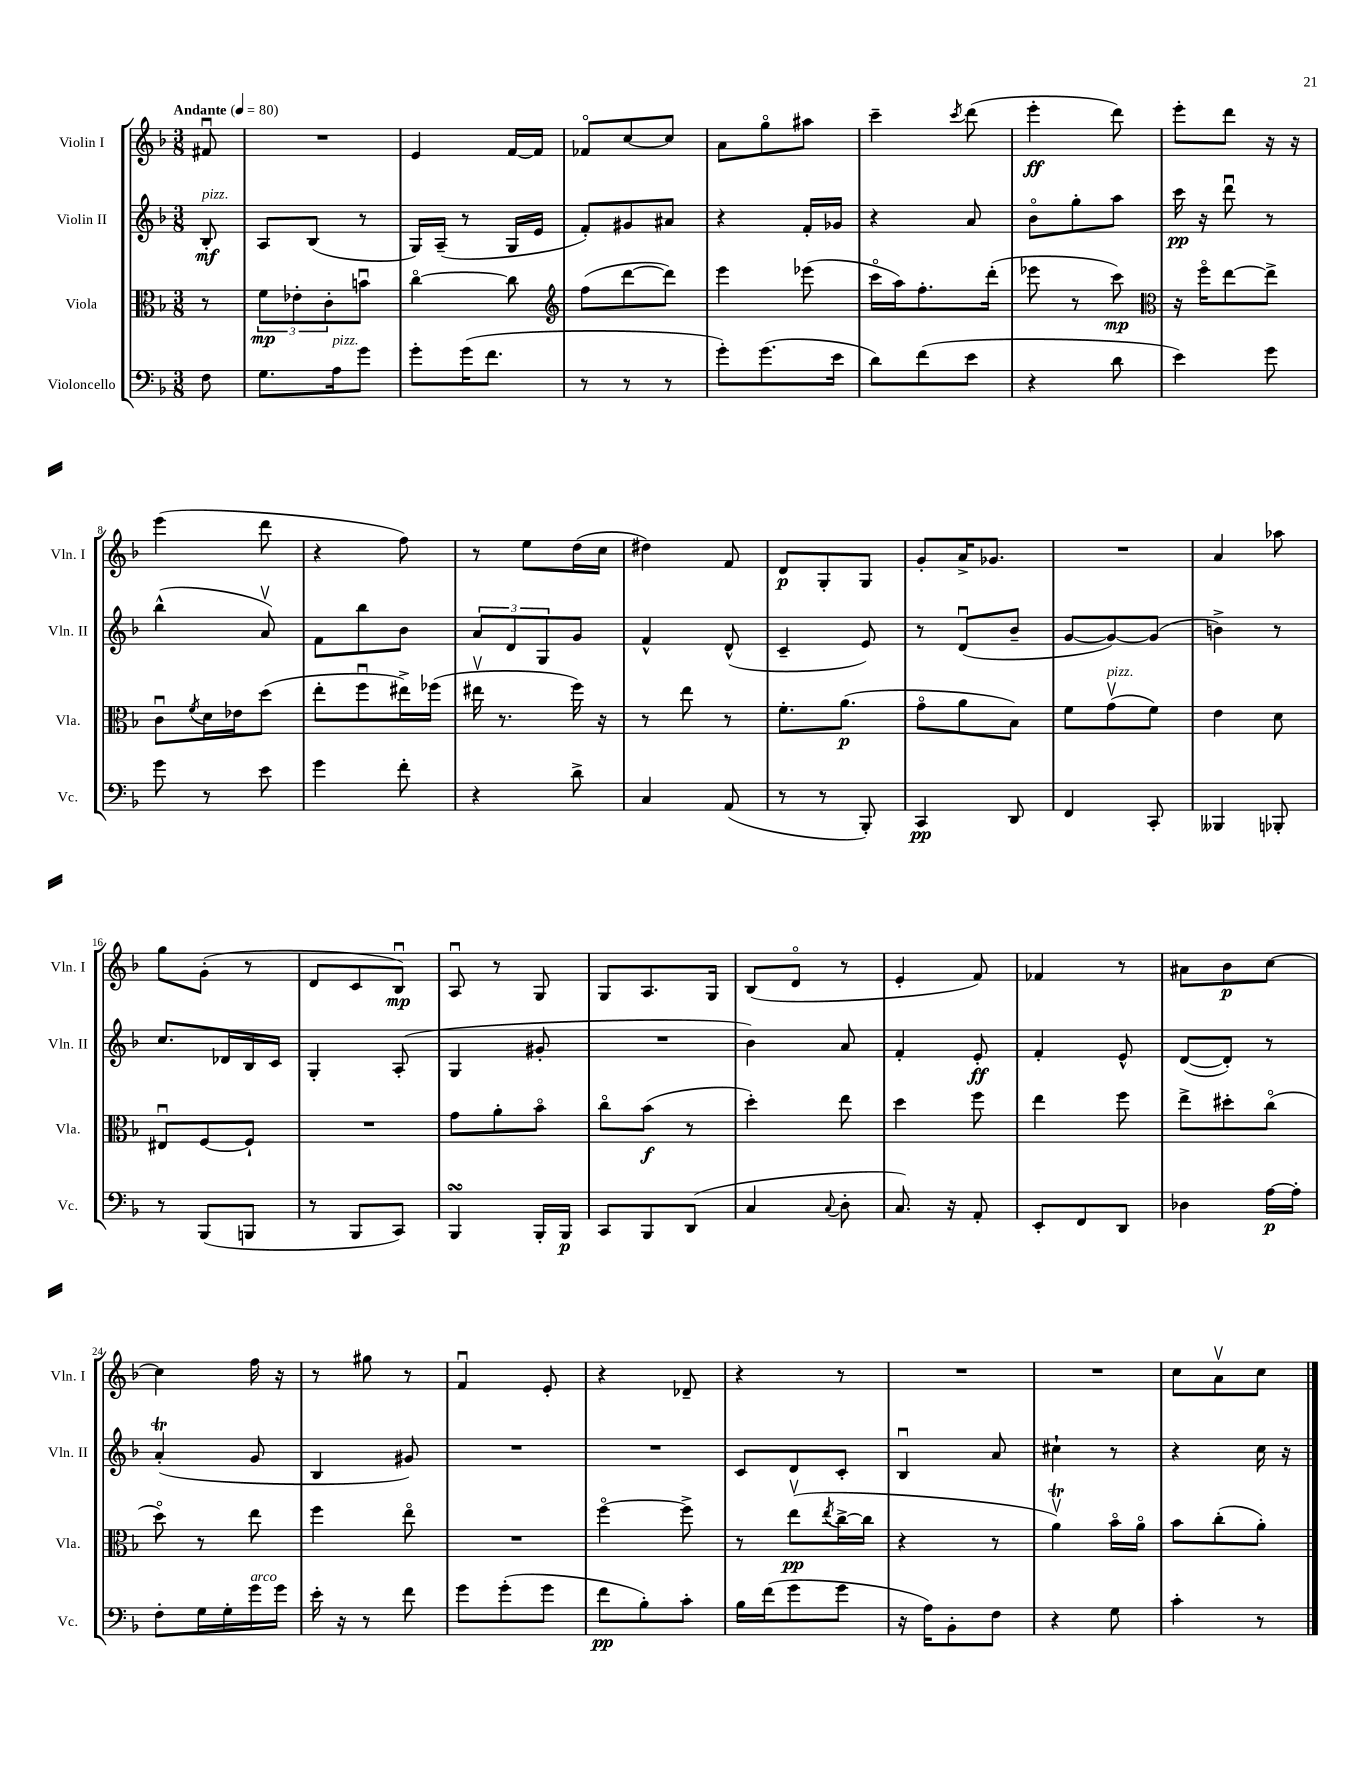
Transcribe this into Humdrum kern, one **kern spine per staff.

**kern	**dynam	**kern	**dynam	**kern	**dynam	**kern	**dynam
*part4	*part4	*part3	*part3	*part2	*part2	*part1	*part1
*staff4	*staff4	*staff3	*staff3	*staff2	*staff2	*staff1	*staff1
*I"Violoncello	*	*I"Viola	*	*I"Violin II	*	*I"Violin I	*
*I'Vc.	*	*I'Vla.	*	*I'Vln. II	*	*I'Vln. I	*
*clefF4	*	*clefC3	*	*clefG2	*	*clefG2	*
*k[b-]	*	*k[b-]	*	*k[b-]	*	*k[b-]	*
*M3/8	*	*M3/8	*	*M3/8	*	*M3/8	*
*MM80	*	*MM80	*	*MM80	*	*MM80	*
=	=	=	=	=	=	=	=
!	!	!	!	!	!	!LO:TX:a:B:t=Andante	!
!	!	!	!	!LO:TX:a:i:t=pizz.	!	!	!
8F\	.	8r	.	8B-'/	mf	8f#Xu/	.
=1	=1	=1	=1	=1	=1	=1	=1
8.G\L	.	12f\L	mp	8A/L	.	4.r	.
.	.	12e-X'\	.	.	.	.	.
.	.	.	.	(8B-/J	.	.	.
.	.	12c'\	.	.	.	.	.
!LO:TX:a:i:t=pizz.	!	!	!	!	!	!	!
16A\k	.	.	.	.	.	.	.
8g\J	.	8bnu\J	.	8r	.	.	.
=2	=2	=2	=2	=2	=2	=2	=2
8g'\L	.	[4cc\	.	16G/LL)	.	4e/	.
.	.	.	.	(16A~/JJ	.	.	.
(16g\K	.	.	.	8r	.	.	.
8.f\J	.	.	.	.	.	.	.
.	.	8cc\]	.	16G/LL	.	[16f/LL	.
.	.	.	.	16e/JJ	.	16f/JJ]	.
=3	=3	=3	=3	=3	=3	=3	=3
*	*	*clefG2	*	*	*	*	*
8r	.	(8ff\L	.	8f'/L)	.	8f-X/L	.
8r	.	[8ddd\	.	8g#X/	.	[8cc/	.
8r	.	8ddd\J])	.	8a#X/J	.	8cc/J]	.
=4	=4	=4	=4	=4	=4	=4	=4
8g'\L)	.	4eee\	.	4r	.	8a\L	.
(8.g\	.	.	.	.	.	8gg\	.
.	.	(8eee-X\	.	16f'/LL	.	8aa#X\J	.
16e\Jk	.	.	.	16g-X/JJ	.	.	.
=5	=5	=5	=5	=5	=5	=5	=5
8d\L)	.	16ccc\LL	.	4r	.	4ccc~\	.
.	.	16aa\J)	.	.	.	.	.
(8f\	.	8.ff'\	.	.	.	.	.
.	.	.	.	.	.	8qccc/	.
8e\J	.	.	.	8a/	.	(8ddd\	.
.	.	(16ddd'\Jk	.	.	.	.	.
=6	=6	=6	=6	=6	=6	=6	=6
4r	.	8eee-X\	.	8b-\L	.	4eee'\	ff
.	.	8r	.	8gg'\	.	.	.
8d\	.	8ccc\)	mp	8aa\J	.	8ddd\)	.
=7	=7	=7	=7	=7	=7	=7	=7
*	*	*clefC3	*	*	*	*	*
4e\)	.	16r	.	16ccc\	pp	8eee'\L	.
.	.	16ff\KL	.	16r	.	.	.
.	.	[8ee\	.	8dddu\	.	8ddd\J	.
8g\	.	8ee^\J]	.	8r	.	16r	.
.	.	.	.	.	.	16r	.
!!LO:LB:g=z
=8	=8	=8	=8	=8	=8	=8	=8
8g\	.	8cu\L	.	(4bb-^^\	.	(4eee\	.
.	.	8qf/	.	.	.	.	.
8r	.	16d\L	.	.	.	.	.
.	.	16e-X\J	.	.	.	.	.
8e\	.	(8dd\J	.	8av/)	.	8ddd\	.
=9	=9	=9	=9	=9	=9	=9	=9
4g\	.	8ee'\L	.	8f\L	.	4r	.
.	.	8ffu\	.	8bb-\	.	.	.
8f'\	.	16ee#X^\L)	.	8b-\J	.	8ff\)	.
.	.	(16ff-X\JJ	.	.	.	.	.
=10	=10	=10	=10	=10	=10	=10	=10
4r	.	16ee#Xv\	.	12a/L	.	8r	.
.	.	8.r	.	.	.	.	.
.	.	.	.	12d/	.	.	.
.	.	.	.	.	.	8ee\L	.
.	.	.	.	12G/	.	.	.
8d^\	.	16ff\)	.	8g/J	.	(16dd\L	.
.	.	16r	.	.	.	16cc\JJ	.
=11	=11	=11	=11	=11	=11	=11	=11
4C/	.	8r	.	4f^^/	.	4dd#X\)	.
.	.	8ee\	.	.	.	.	.
(8AA/	.	8r	.	(8d^^/	.	8f/	.
=12	=12	=12	=12	=12	=12	=12	=12
8r	.	8.f'\L	.	4c~/	.	8d/L	p
8r	.	.	.	.	.	8G'/	.
.	.	(8.a\J	p	.	.	.	.
8BBB-'/)	.	.	.	8e/)	.	8G/J	.
=13	=13	=13	=13	=13	=13	=13	=13
4CC/	pp	8g\L	.	8r	.	8g'/L	.
.	.	8a\	.	(8du/L	.	16a^/K	.
.	.	.	.	.	.	8.g-X/J	.
8DD/	.	8B-\J)	.	8b-~/J	.	.	.
=14	=14	=14	=14	=14	=14	=14	=14
4FF/	.	8f\L	.	[8g/L	.	4.r	.
!	!	!LO:TX:a:i:t=pizz.	!	!	!	!	!
.	.	(8gv\	.	8g/_)	.	.	.
8CC'/	.	8f\J)	.	(8g/J]	.	.	.
=15	=15	=15	=15	=15	=15	=15	=15
4BBB--X/	.	4e\	.	4bn^\)	.	4a/	.
8BBB-X'/	.	8d\	.	8r	.	8aa-X\	.
!!LO:LB:g=z
=16	=16	=16	=16	=16	=16	=16	=16
8r	.	8E#Xu/L	.	8.cc/L	.	8gg\L	.
(8BBB-/L	.	[8F/	.	.	.	(8g'\J	.
.	.	.	.	16d-X/L	.	.	.
8BBBn/J	.	8F`/J]	.	16B-/	.	8r	.
.	.	.	.	16c/JJ	.	.	.
=17	=17	=17	=17	=17	=17	=17	=17
8r	.	4.r	.	4G'/	.	8d/L	.
8BBB-/L	.	.	.	.	.	8c/	.
8CC/J)	.	.	.	(8A'/	.	8B-u/J)	mp
=18	=18	=18	=18	=18	=18	=18	=18
4BBB-sSSs/	.	8g\L	.	4G/	.	8Au/	.
.	.	8a'\	.	.	.	8r	.
16BBB-'/LL	.	8b-\J	.	8g#X'/	.	8G/	.
16BBB-/JJ	p	.	.	.	.	.	.
=19	=19	=19	=19	=19	=19	=19	=19
8CC/L	.	8cc\L	.	4.r	.	8G/L	.
8BBB-/	.	(8b-\J	f	.	.	8.A/	.
(8DD/J	.	8r	.	.	.	.	.
.	.	.	.	.	.	16G/Jk	.
=20	=20	=20	=20	=20	=20	=20	=20
4C/	.	4dd'\)	.	4b-\)	.	(8B-/L	.
.	.	.	.	.	.	8d/J	.
8qqC/	.	.	.	.	.	.	.
8D'\	.	8ee\	.	8a/	.	8r	.
=21	=21	=21	=21	=21	=21	=21	=21
8.C/)	.	4dd\	.	4f'/	.	4e'/	.
16r	.	.	.	.	.	.	.
8AA'/	.	8ff\	.	8e'/	ff	8f/)	.
=22	=22	=22	=22	=22	=22	=22	=22
8EE'/L	.	4ee\	.	4f'/	.	4f-X/	.
8FF/	.	.	.	.	.	.	.
8DD/J	.	8ff\	.	8e^^/	.	8r	.
=23	=23	=23	=23	=23	=23	=23	=23
4D-X\	.	8ee^\L	.	([8d/L	.	8a#X\L	.
.	.	8dd#X'\	.	8d'/J])	.	8b-\	p
[16A\LL	p	(8cc\J	.	8r	.	[8cc\J	.
16A'\JJ]	.	.	.	.	.	.	.
!!LO:LB:g=z
=24	=24	=24	=24	=24	=24	=24	=24
8F'\L	.	8dd\)	.	(4at'/	.	4cc\]	.
16G\L	.	8r	.	.	.	.	.
16G'\	.	.	.	.	.	.	.
!LO:TX:a:i:t=arco	!	!	!	!	!	!	!
16g\	.	8ee\	.	8g/	.	16ff\	.
16g\JJ	.	.	.	.	.	16r	.
=25	=25	=25	=25	=25	=25	=25	=25
16e'\	.	4ff\	.	4B-/	.	8r	.
16r	.	.	.	.	.	.	.
8r	.	.	.	.	.	8gg#X\	.
8f\	.	8ee\	.	8g#X/)	.	8r	.
=26	=26	=26	=26	=26	=26	=26	=26
8g\L	.	4.r	.	4.r	.	4fu/	.
(8g'\	.	.	.	.	.	.	.
8g\J	.	.	.	.	.	8e'/	.
=27	=27	=27	=27	=27	=27	=27	=27
8f\L	pp	[4ff\	.	4.r	.	4r	.
8B-'\)	.	.	.	.	.	.	.
8c'\J	.	8ff^\]	.	.	.	8d-X~/	.
=28	=28	=28	=28	=28	=28	=28	=28
16B-\LL	.	8r	.	8c/L	.	4r	.
(16f\J	.	.	.	.	.	.	.
8g\	.	(8eev\L	pp	8d/	.	.	.
.	.	8qee/	.	.	.	.	.
8g\J	.	[16cc^\L	.	8c'/J	.	8r	.
.	.	16cc\JJ]	.	.	.	.	.
=29	=29	=29	=29	=29	=29	=29	=29
16r	.	4r	.	4B-u/	.	4.r	.
16A\KL)	.	.	.	.	.	.	.
8BB-'\	.	.	.	.	.	.	.
8F\J	.	8r	.	8a/	.	.	.
=30	=30	=30	=30	=30	=30	=30	=30
4r	.	4atv\)	.	4cc#X`\	.	4.r	.
8G\	.	16b-\LL	.	8r	.	.	.
.	.	16a\JJ	.	.	.	.	.
=31	=31	=31	=31	=31	=31	=31	=31
4c'\	.	8b-\L	.	4r	.	8cc\L	.
.	.	(8cc'\	.	.	.	8av\	.
8r	.	8a'\J)	.	16cc\	.	8cc\J	.
.	.	.	.	16r	.	.	.
==	==	==	==	==	==	==	==
*-	*-	*-	*-	*-	*-	*-	*-
